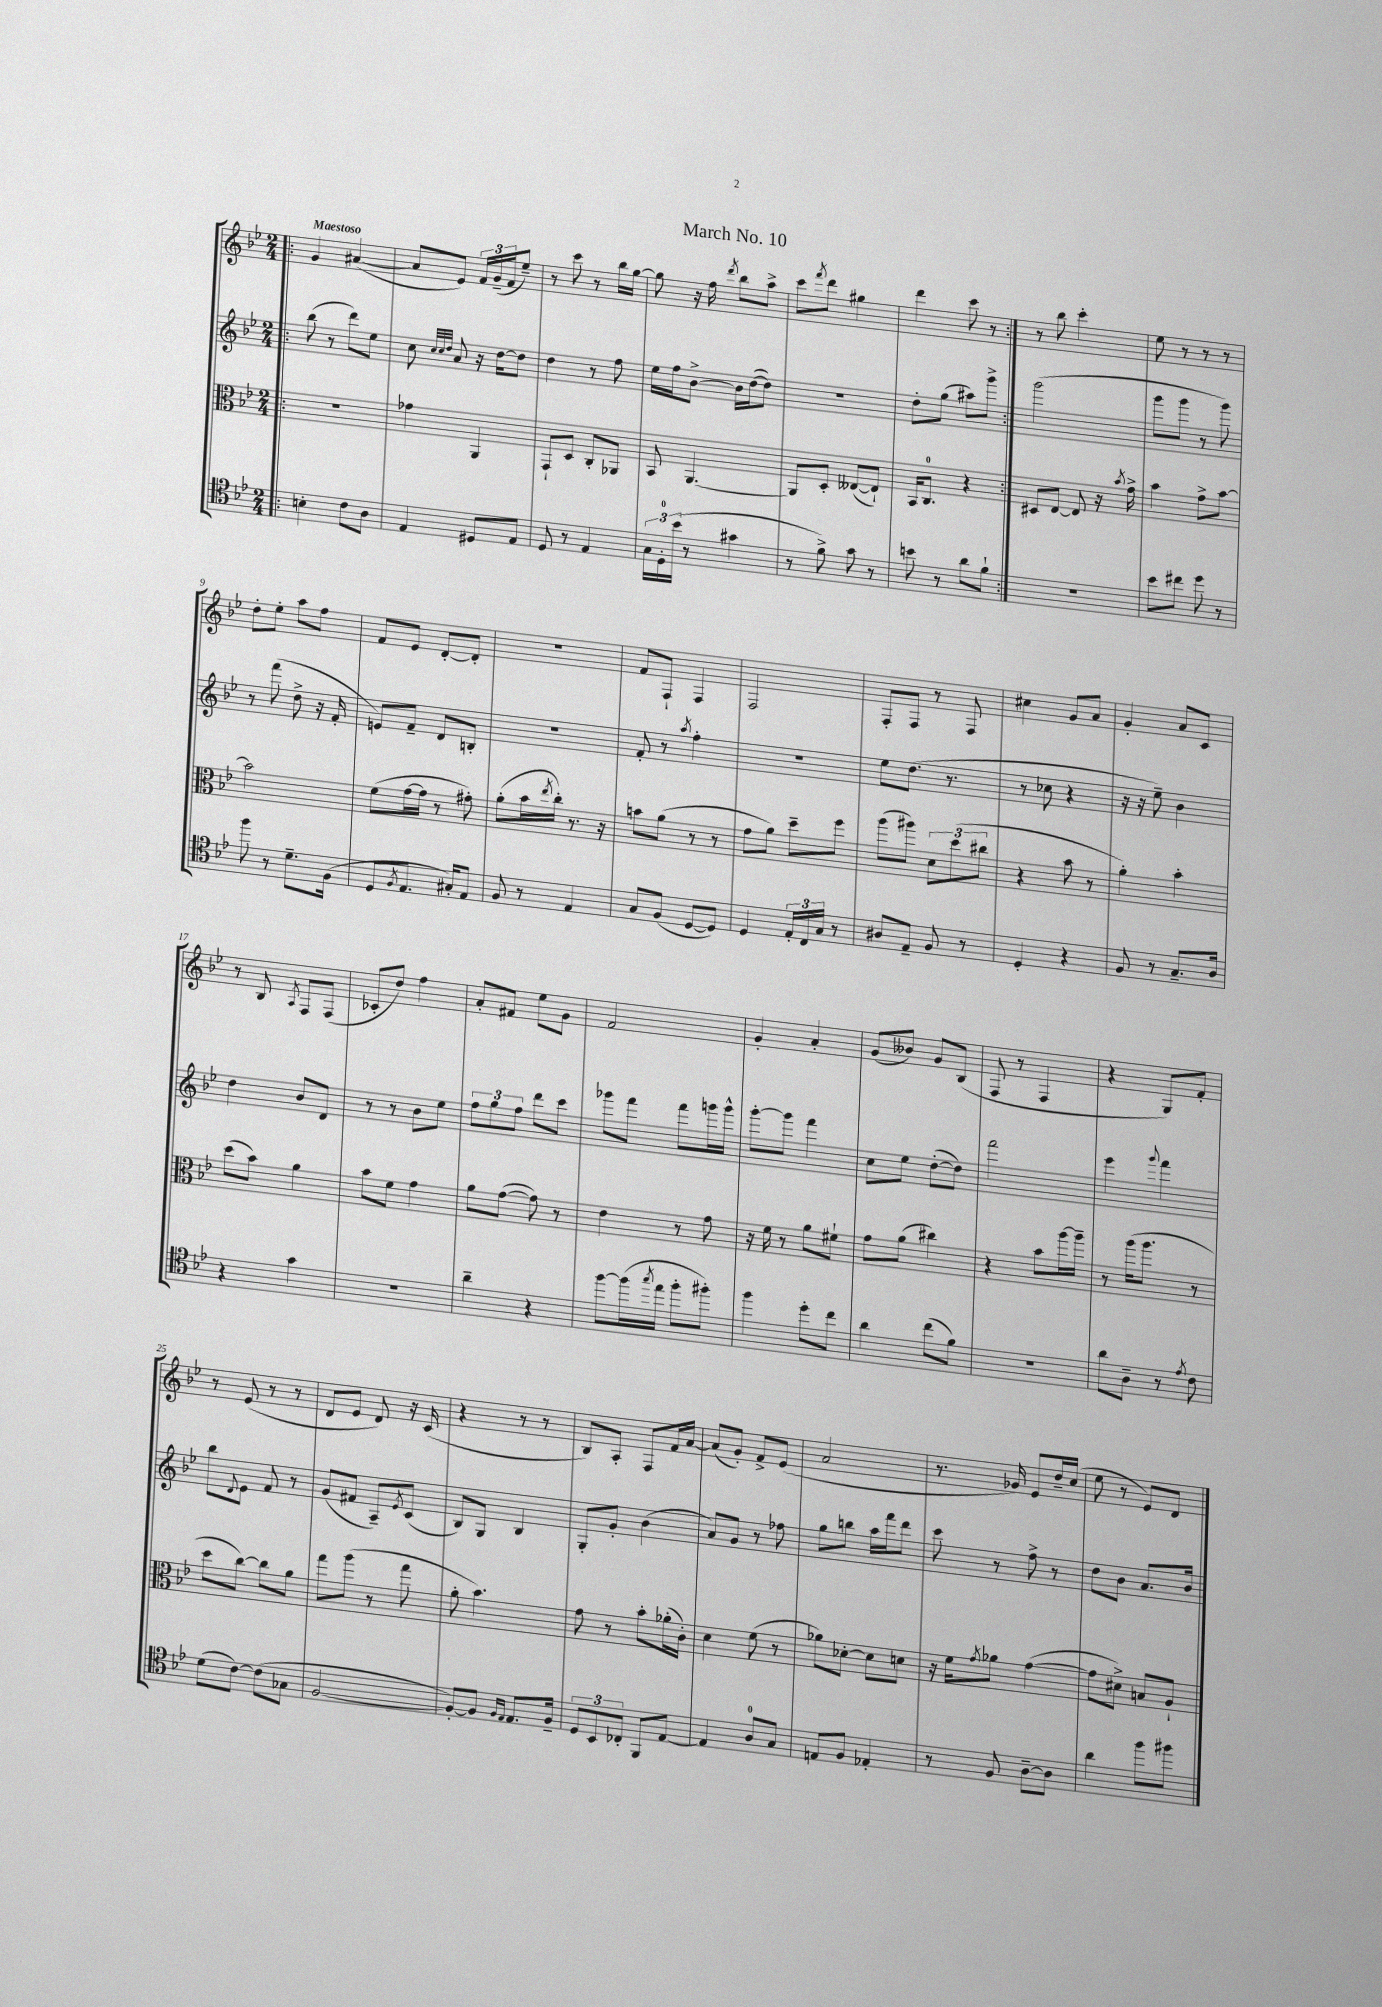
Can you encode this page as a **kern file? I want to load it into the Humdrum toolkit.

**kern	**kern	**kern	**kern
*staff4	*staff3	*staff2	*staff1
*clefC4	*clefC3	*clefG2	*clefG2
*k[b-e-]	*k[b-e-]	*k[b-e-]	*k[b-e-]
*M2/4	*M2/4	*M2/4	*M2/4
=!|:	=!|:	=!|:	=!|:
4B'\	2r	(8bb-\	4g/
.	.	8r	.
8c\L	.	8ddd\L)	([4a#/
8A\J	.	8ee-\J	.
=	=	=	=
4E-/	4g-\	8cc\	8a#/]L
.	.	32qqcc/LLL	.
.	.	32qqcc/	.
.	.	32qqdd/JJJ	.
.	.	8a/	8e-/J)
8D#/L	4AA/	16r	24f/LL
.	.	.	(24g~/
.	.	[16dd\LK	.
.	.	.	24f/J
8E-/J	.	8dd\]J	8ee-~/J)
=	=	=	=
8D/	8GG`/L	4dd\	8r
8r	8D/J	.	8ccc\
4E-/	8C'/L	8r	8r
.	8AA-/J	8ff\	16bb-\LL
.	.	.	[16gg\JJ
=	=	=	=
24G\LL	8BB-/	16ee-\LL	8gg\]
24D'\	.	.	.
.	.	16ff\J	.
(24b-\JJ	.	.	.
8r	[4.AA/	[8b-^\J	16r
.	.	.	16ff\
.	.	.	8qddd/
4g#\	.	16b-\]LL	8bb-\L
.	.	([16dd\J	.
.	.	8dd\]J)	8aa^\J
=	=	=	=
8r	8AA/]L	2r	8ccc\L
.	.	.	8qfff/
8f^\)	8D'/J	.	8ddd\J
8g\	([8E--/L	.	4gg#\
8r	8E--`/]J)	.	.
=	=	=	=
8b\	16BB-/LK	8dd'\L	4ddd\
.	8.C/J	.	.
8r	.	(8gg\J	.
8a\L	4r	8aa#\L)	8ccc\
8f`\J	.	8ggg^\J	8r
=:|!	=:|!	=:|!	=:|!
2r	8D#/L	(2ggg\	8r
.	[8E-/J	.	8bb-\
.	8E-/]	.	4ccc'\
.	16r	.	.
.	8qb-/	.	.
.	16g^\	.	.
=	=	=	=
8b-\L	4b-\	8ggg\L	8ee-\
8cc#\J	.	8ggg\J	8r
8dd\	8g^\L	8r	8r
8r	[8b-\J	8ggg\)	8r
=	=	=	=
8ff\	2b-\]	8r	8dd'\L
8r	.	(8fff\	8ee-'\J
8.d~\L	.	8dd^\	8aa\L
.	.	16r	8ff\J
(16F\Jk	.	16f'/	.
=	=	=	=
8D/L	(8f\L	8e/L)	8f/L
8qF/	.	.	.
8.E-/J	[16g\L	8f~/J	8e-/J
.	16g\]JJ	.	.
.	8r	8d/L	[8d'/L
16G#'/LK)	.	.	.
8E-/J	8g#'\)	8B'/J	8d'/]J
=	=	=	=
8F/	(8a'\L	2r	2r
8r	16b-\L	.	.
.	8qee-/	.	.
.	16cc'\JJ)	.	.
4E-/	8.r	.	.
.	16r	.	.
=	=	=	=
8G/L	8b\L	8f'/	8f/L
(8F/J	(8a\J	8r	8F`/J
.	.	8qaa/	.
[8D/L	8r	4ff'\	4F/
8D/]J)	8r	.	.
=	=	=	=
4D/	8g\L	2r	2F/
.	8a\J)	.	.
24E-'/LL	8dd~\L	.	.
24C/	.	.	.
24G/JJ	.	.	.
8r	8ff\J	.	.
=	=	=	=
8A#/L	(8aa\L	8ee-\L	8F'/L
8E-~/J	8aa#\J)	(8.dd\J	8F/J
8F/	12d\L	.	8r
.	.	8.r	.
.	(12dd\	.	.
8r	.	.	8F/
.	12cc#\J	.	.
=	=	=	=
4D'/	4r	8r	4cc#\
.	.	8cc-\	.
4r	8b-\	4r	8g/L
.	8r	.	8a/J
=	=	=	=
8F/	4a'\)	16r	4g'/
.	.	16r	.
8r	.	8ee-~\)	.
8.G~/L	4b-'\	4b-\	8a/L
.	.	.	8c/J
16A/Jk	.	.	.
=	=	=	=
4r	(8dd\L	4dd\	8r
.	8b-\J)	.	8B-/
.	.	.	8qA/
4g\	4a\	8b-/L	8F/L
.	.	8d/J	(8F/J
=	=	=	=
2r	8b-\L	8r	8c-'/L
.	8f\J	8r	8dd/J)
.	4g\	8b-\L	4ff\
.	.	8ee-\J	.
=	=	=	=
4a~\	8a\L	12ff\L	8a'/L
.	.	12gg\	.
.	([8g\J	.	8f#/J
.	.	12ff\J	.
4r	8g\])	8ddd\L	8ee-\L
.	8r	8ccc\J	8g\J
=	=	=	=
[8ff\L	4e-\	8ggg-\L	2f/
(16ff\]L	.	8fff\J	.
8qgg/	.	.	.
16ee-\JJ	.	.	.
8ff'\L	8r	8fff\L	.
8ff#'\J)	8g\	16ggg\L	.
.	.	16ggg^^\JJ	.
=	=	=	=
4ff\	16r	[8ggg'\L	4g'/
.	16f\	.	.
.	8r	8ggg\]J	.
8dd'\L	8a\L	4fff\	4a'/
8cc\J	8f#`\J	.	.
=	=	=	=
4a\	8g\L	8cc\L	(8g/L
.	(8a\J	8ee-\J	8b--/J)
(8cc\L	4cc#\)	([8dd'\L	8g/L
8f\J)	.	8dd\]J)	(8B-/J
=	=	=	=
2r	4r	2fff\	8F/
.	.	.	8r
.	8b-\L	.	4F/
.	[16aa\L	.	.
.	16aa~\]JJ	.	.
=	=	=	=
8a\L	8r	4eee-\	4r
8A~\J	(16aa\LK	.	.
.	8.aa\J	.	.
.	.	8qqggg/	.
8r	.	4fff\	8G/L)
8qe-/	.	.	.
8c\	8r	.	8f'/J
=	=	=	=
(8d\L	8dd\L	8bb-\L	8r
.	.	8qqd/	.
[8c\J)	[8cc\J)	8e-\J	(8e-/
(8c\]L	8cc\]L	8f/	8r
8G-\J	8a\J	8r	8r
=	=	=	=
[2F/	8gg\L	(8g/L	8d/L
.	(8aa\J	8f#/J	8e-/J
.	8r	8A~/L)	8d/)
.	.	8qe-/	.
.	8gg\	(8c/J	16r
.	.	.	(16c/
=	=	=	=
8F'/_L)	8a'\	8B-/L)	4r
8F/]J	4.b-\)	8G/J	.
16qqF/LL	.	.	.
16qqE-/JJ	.	.	.
8.E-/L	.	4B-/	8r
.	.	.	8r
16F~/Jk	.	.	.
=	=	=	=
12D/L	8g\	8G'/L	8B-/L)
12BB-/	.	.	.
.	8r	8g'/J	8A'/J
12C-'/J	.	.	.
8FF/L	8b-'\L	(4b-\	8F/L
[8E-/J	(16a-'\L	.	16f/L
.	16c'\JJ)	.	[16a/JJ
=	=	=	=
4E-/]	4d\	8a/L)	(8a/]L
.	.	8g/J	8g'/J)
8A/L	(8f\	8r	8f^/L
8G/J	8r	8ff-\	(8e-/J
=	=	=	=
8E/L	8a-\L)	8gg\L	2a/
8F/J	[8d-'\J	8bb\J	.
4E-'/	8d-\]L	16aa\LL	.
.	.	16fff\J	.
.	8d\J	8ddd\J	.
=	=	=	=
8r	16r	8ccc\	8.r
.	16f\LK	.	.
.	8qg/	.	.
8F/	8a-\J	8r	.
.	.	.	16g-/)
[8A~\L	([4g\	8ff^\	8e-/L
8A\]J	.	8r	16dd~/L
.	.	.	(16cc/JJ
=	=	=	=
4a\	8g\]L	8dd\L	8ee-\
.	8d#^\J)	8b-\J	8r
8ff\L	8B/L	8.a/L	8e-/L)
8ff#\J	8A`/J	.	8d/J
.	.	16b-/Jk	.
==	==	==	==
*-	*-	*-	*-
